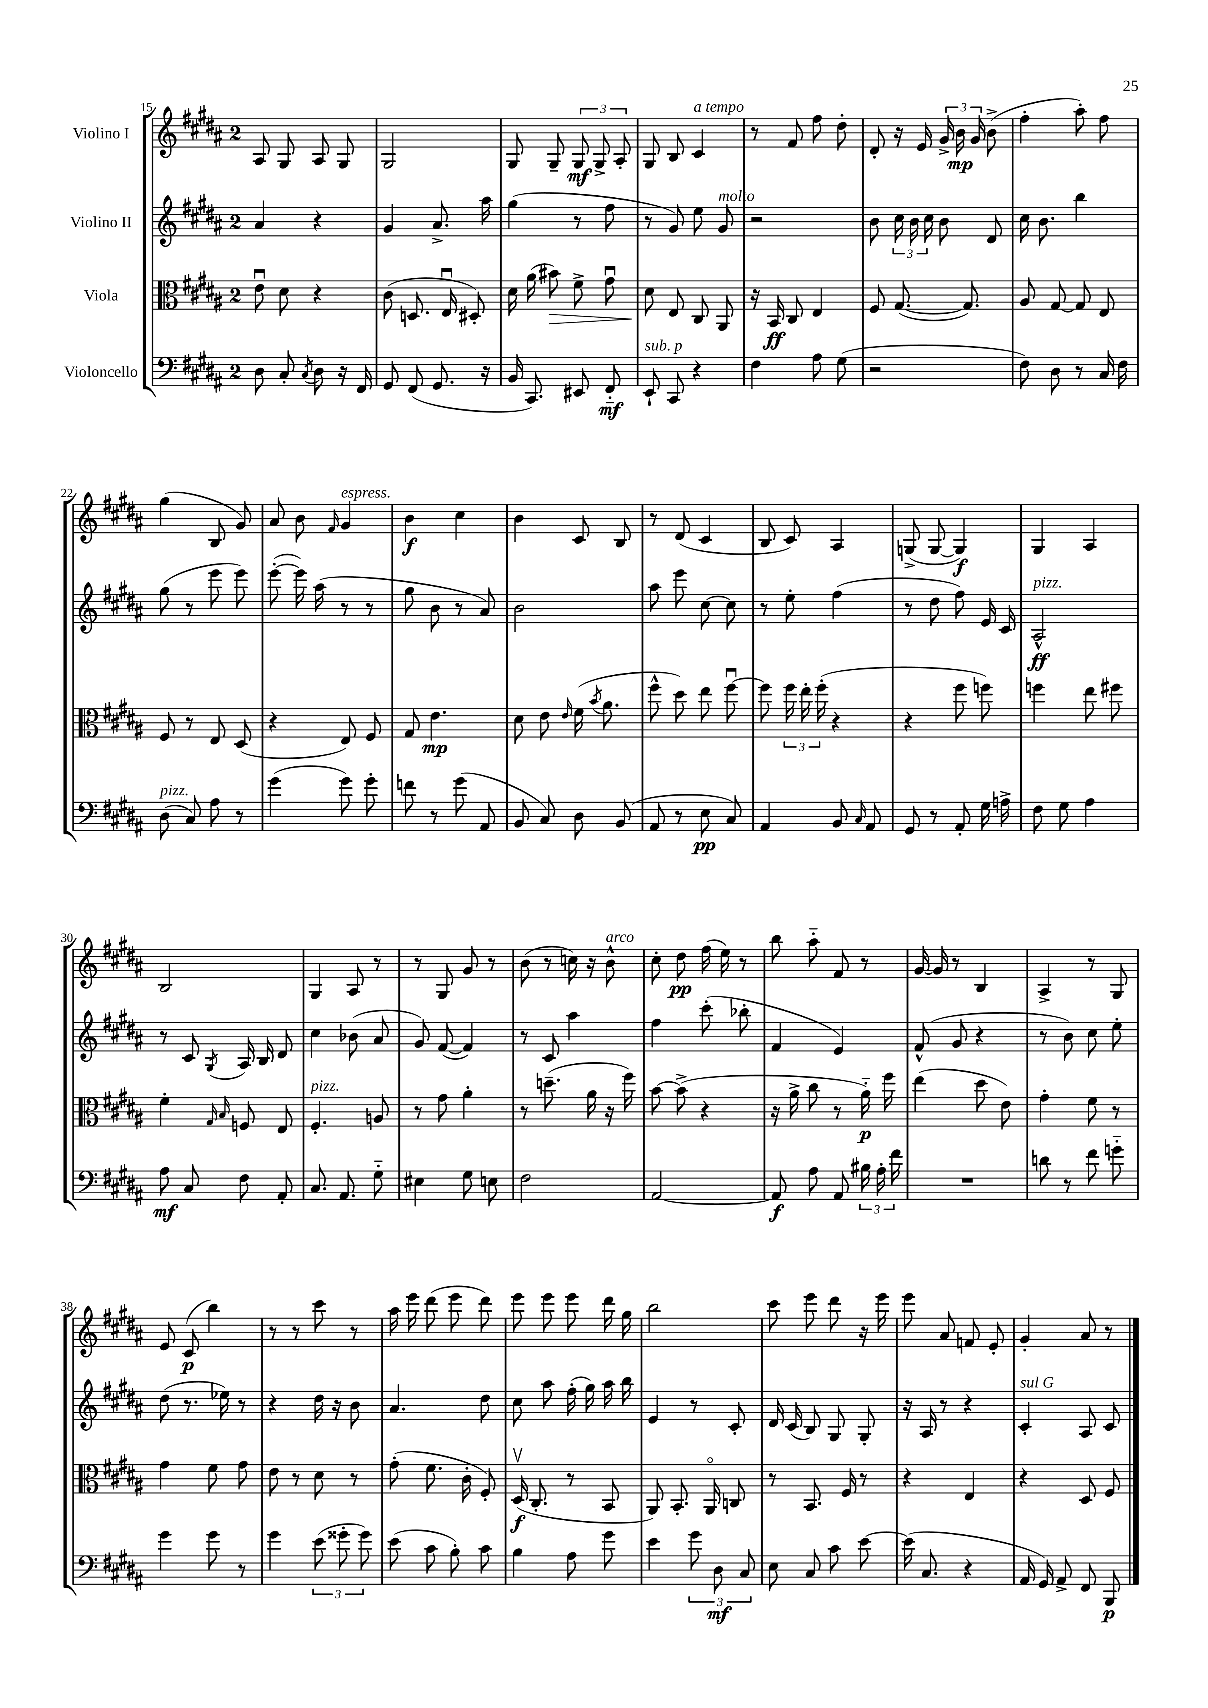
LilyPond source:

<<
\new StaffGroup <<
\new Staff = "s0" \with { instrumentName = "Violino I" } {
    \clef treble \key b \major \once \override Staff.TimeSignature.style = #'single-digit \time 2/4
    \autoBeamOff ais8 gis8 ais8 gis8 |
    gis2 |
    gis8 gis8-- \tuplet 3/2 { gis8\mf gis8-> ais8-. } |
    gis8 b8 cis'4^\markup { \italic "a tempo" } |
    r8 fis'8 fis''8 dis''8-. |
    dis'8-. r16 e'16 \tuplet 3/2 { gis'16-> b'16\mp gis'16 } b'8->( |
    fis''4-. ais''8-.) fis''8 |
    gis''4( b8 gis'8) |
    ais'8 b'8 \grace { fis'16 } gis'4^\markup { \italic "espress." } |
    b'4\f cis''4 |
    b'4 cis'8 b8 |
    r8 dis'8( cis'4 |
    b8 cis'8) ais4 |
    g8->( g8~ g4\f) |
    gis4 ais4 |
    b2 |
    gis4 ais8 r8 |
    r8 gis8 gis'8 r8 |
    b'8( r8 c''16) r16 b'8-^^\markup { \italic "arco" } |
    cis''8-. dis''8\pp fis''16( e''16) r8 |
    b''8 ais''8-_ fis'8 r8 |
    gis'16~ gis'16 r8 b4 |
    ais4-> r8 gis8 |
    e'8 cis'8\p( b''4) |
    r8 r8 cis'''8 r8 |
    ais''16 e'''16 dis'''8( e'''8 dis'''8) |
    e'''8 e'''8 e'''8 dis'''16 gis''16 |
    b''2 |
    cis'''8 e'''8 dis'''8 r16 e'''16 |
    e'''8 ais'8 f'8 e'8-. |
    gis'4-. ais'8 r8 \bar "|." |
}
\new Staff = "s1" \with { instrumentName = "Violino II" } {
    \clef treble \key b \major \once \override Staff.TimeSignature.style = #'single-digit \time 2/4
    \autoBeamOff ais'4 r4 |
    gis'4 ais'8.-> ais''16 |
    gis''4( r8 fis''8 |
    r8 gis'8) e''8 gis'8^\markup { \italic "molto" } |
    r2 |
    b'8 \tuplet 3/2 { cis''16 b'16 cis''16 } b'8 dis'8 |
    cis''16 b'8. b''4 |
    gis''8( r8 e'''8 e'''8) |
    e'''8~-.( e'''16) ais''16( r8 r8 |
    gis''8 b'8 r8 ais'8) |
    b'2 |
    ais''8 e'''8 cis''8~ cis''8 |
    r8 e''8-. fis''4( |
    r8 dis''8 fis''8) e'16 cis'16 |
    ais2-^\ff^\markup { \italic "pizz." } |
    r8 cis'8 \acciaccatura { gis8 } ais16 b16 dis'8 |
    cis''4 bes'8( ais'8 |
    gis'8) fis'8~( fis'4) |
    r8 cis'8 ais''4 |
    fis''4 cis'''8-.( bes''8-. |
    fis'4 e'4) |
    fis'8-^( gis'8 r4 |
    r8 b'8) cis''8 e''8-. |
    dis''8( r8. ees''16) r8 |
    r4 dis''16 r16 b'8 |
    ais'4. dis''8 |
    cis''8 ais''8 fis''16-.( gis''16) ais''16 b''16 |
    e'4 r8 cis'8-. |
    dis'16 cis'16( b8) gis8 gis8-. |
    r16 ais16 r8 r4 |
    cis'4-.^\markup { \italic "sul G" } ais8 cis'8 \bar "|." |
}
\new Staff = "s2" \with { instrumentName = "Viola" } {
    \clef alto \key b \major \once \override Staff.TimeSignature.style = #'single-digit \time 2/4
    \autoBeamOff e'8\downbow dis'8 r4 |
    cis'8( d8. e16\downbow dis8-.) |
    dis'16 ais'16( bis'8\>) fis'8-> gis'8\downbow |
    dis'8\! e8 cis8 ais,8 |
    r16 b,16\ff cis8 e4 |
    fis8 gis8.~( gis8.) |
    ais8 gis8~ gis8 e8 |
    fis8 r8 e8 dis8( |
    r4 e8) fis8 |
    gis8 e'4.\mp |
    dis'8 e'8 \grace { e'16 } fis'16( \acciaccatura { b'8 } ais'8. |
    fis''8-^ dis''8) e''8 fis''8~\downbow |
    fis''8 \tuplet 3/2 { fis''16 e''16-. fis''16-.( } r4 |
    r4 fis''8 f''8) |
    f''4 e''8 fis''8 |
    fis'4-. \grace { gis16 b16 } f8 e8 |
    fis4.-.^\markup { \italic "pizz." } a8 |
    r8 gis'8 ais'4-. |
    r8 d''8.--( ais'16 r16 fis''16) |
    b'8~ b'8->( r4 |
    r16 ais'16-> cis''8 r8 ais'16-_\p) fis''16 |
    e''4( dis''8 e'8) |
    gis'4-. fis'8 r8 |
    gis'4 fis'8 gis'8 |
    e'8 r8 dis'8 r8 |
    gis'8-.( fis'8. cis'16-. fis8-.) |
    dis16\upbow\f( cis8.-. r8 b,8 |
    ais,8) b,8.-. ais,16\flageolet c8 |
    r8 b,8. fis16 r8 |
    r4 e4 |
    r4 dis8 fis8 \bar "|." |
}
\new Staff = "s3" \with { instrumentName = "Violoncello" } {
    \clef bass \key b \major \once \override Staff.TimeSignature.style = #'single-digit \time 2/4
    \autoBeamOff dis8 cis8-. \acciaccatura { cis8 } dis8 r16 fis,16 |
    gis,8 fis,8( gis,8. r16 |
    b,16 cis,8.) eis,8 fis,8-_\mf |
    e,8-!^\markup { \italic "sub. p" } cis,8 r4 |
    fis4 ais8 gis8( |
    r2 |
    fis8) dis8 r8 cis16 fis16 |
    dis8^\markup { \italic "pizz." }( cis8) ais8 r8 |
    gis'4( gis'8) gis'8-. |
    f'8 r8 gis'8( ais,8 |
    b,8 cis8) dis8 b,8( |
    ais,8 r8 e8\pp cis8) |
    ais,4 b,8 \grace { cis16 } ais,8 |
    gis,8 r8 ais,8-. gis16 a16-> |
    fis8 gis8 ais4 |
    ais8\mf cis8 fis8 ais,8-. |
    cis8. ais,8. gis8-_ |
    eis4 gis8 e8 |
    fis2 |
    ais,2~ |
    ais,8\f ais8 ais,8 \tuplet 3/2 { bis16 ais16-. fis'16 } |
    R2 |
    d'8 r8 fis'8 g'8-_ |
    gis'4 gis'8 r8 |
    gis'4 \tuplet 3/2 { e'8( gisis'8-. gisis'8) } |
    e'8( cis'8 b8-.) cis'8 |
    b4 ais8 gis'8 |
    e'4 \tuplet 3/2 { gis'8 dis8\mf cis8 } |
    e8 cis8 cis'8 e'8~ |
    e'16( cis8. r4 |
    ais,16 gis,16) ais,8-> fis,8 b,,8\p \bar "|." |
}
>>
>>
\layout { \context { \Score currentBarNumber = #15 } }
